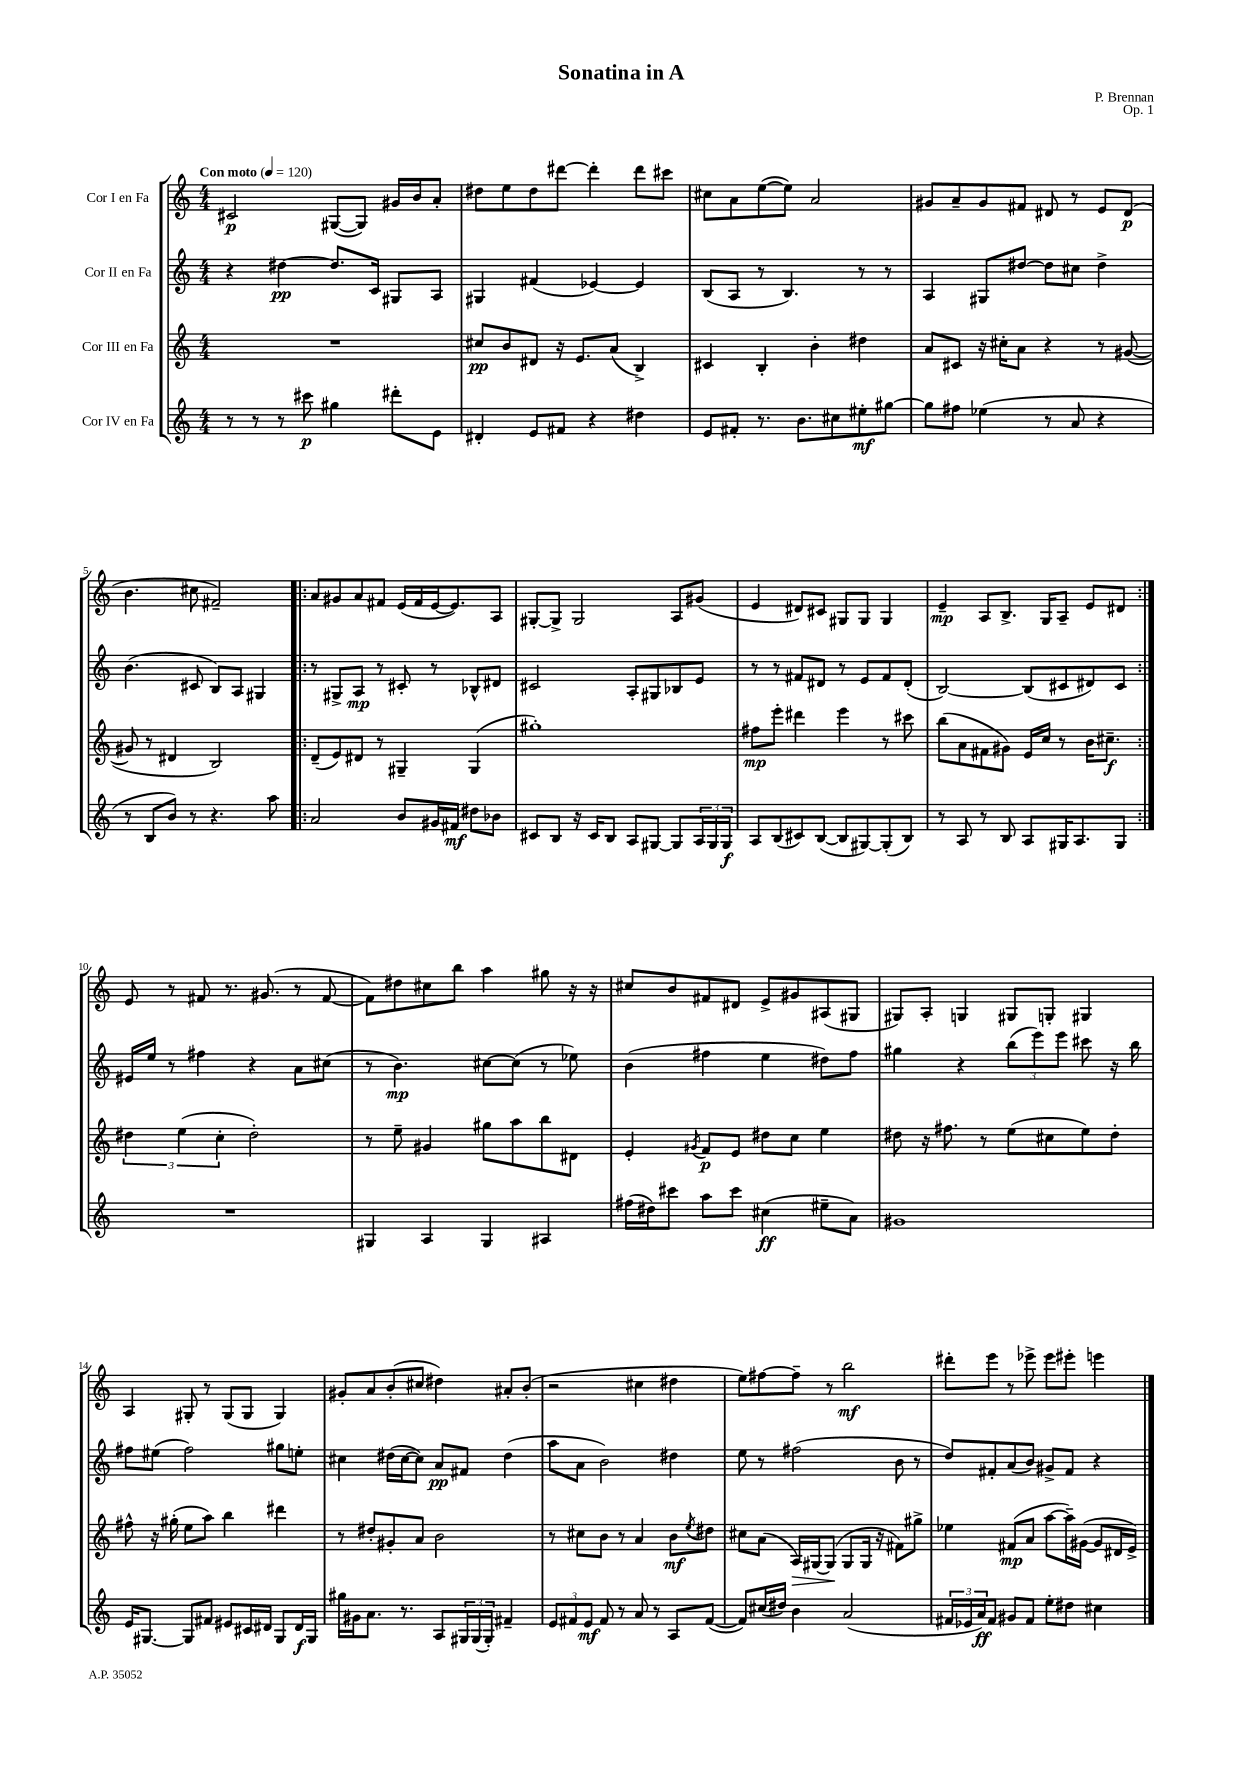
\header { title = "Sonatina in A" composer = "P. Brennan" opus = "Op. 1" }
<<
\new StaffGroup <<
\new Staff = "s0" \with { instrumentName = "Cor I en Fa" } {
    \clef treble \key c \major \numericTimeSignature \time 4/4 \tempo "Con moto" 4 = 120
    cis'2\p gis8~( gis8) gis'16 b'16 a'8-. |
    dis''8 e''8 dis''8 dis'''8~ dis'''4-. dis'''8 cis'''8 |
    cis''8 a'8 e''8~( e''8) a'2 |
    gis'8 a'8-- gis'8 fis'8 dis'8 r8 e'8 dis'8\p( |
    b'4. cis''8 fis'2--) |
    \repeat volta 2 { a'8 gis'8 a'8 fis'8 e'16( fis'16 e'16~ e'8.) a8 |
    gis8~-. gis8-> gis2 a8 gis'8( |
    e'4 dis'8) cis'8 gis8 gis8 gis4 |
    e'4--\mp a8 b8.-> g16 a8-- e'8 dis'8 | }
    e'8 r8 fis'8 r8. gis'8.( r8 fis'8~ |
    fis'8) dis''8 cis''8 b''8 a''4 gis''8 r16 r16 |
    cis''8 b'8 fis'8 dis'8 e'8-> gis'8 ais8( gis8 |
    gis8) a8-. g4 gis8 g8-. gis4 |
    a4 gis8-. r8 gis8( gis8 gis4) |
    gis'8-. a'8 b'8-.( cis''8 dis''4) ais'8-. b'8-.( |
    r2 cis''4 dis''4 |
    e''8) fis''8~ fis''8-- r8 b''2\mf |
    dis'''8-. e'''8 r8 ees'''8-> ees'''8 eis'''8-. e'''4 \bar "|." |
}
\new Staff = "s1" \with { instrumentName = "Cor II en Fa" } {
    \clef treble \key c \major \numericTimeSignature \time 4/4
    r4 dis''4~\pp dis''8. c'16 gis8 a8 |
    gis4 fis'4( ees'4~) ees'4 |
    b8( a8 r8 b4.) r8 r8 |
    a4 gis8 dis''8~ dis''8 cis''8 dis''4-> |
    b'4.( cis'8 b8) a8 gis4 |
    \repeat volta 2 { r8 gis8-> a8\mp r8 cis'8-. r8 bes8-^ dis'8 |
    cis'2 a8-. gis8 bes8 e'8 |
    r8 r8 fis'8 dis'8 r8 e'8 fis'8 dis'8-.( |
    b2~) b8( cis'8 dis'8) cis'8 | }
    eis'16 e''16 r8 fis''4 r4 a'8 cis''8( |
    r8 b'4.\mp) cis''8~ cis''8( r8 ees''8) |
    b'4( fis''4 e''4 dis''8) fis''8 |
    gis''4 r4 \tuplet 3/2 { b''8( e'''8) e'''8 } cis'''8 r16 b''16 |
    fis''8 eis''8( fis''2) gis''8 e''8-. |
    cis''4 dis''16( cis''16~ cis''8) a'8\pp fis'8 dis''4( |
    a''8 a'8 b'2) dis''4 |
    e''8 r8 fis''2( b'8 r8 |
    d''8) fis'8-. a'8( b'8) gis'8-> fis'8 r4 \bar "|." |
}
\new Staff = "s2" \with { instrumentName = "Cor III en Fa" } {
    \clef treble \key c \major \numericTimeSignature \time 4/4
    R1 |
    cis''8\pp b'8 dis'8 r16 e'8. a'8( b4->) |
    cis'4 b4-. b'4-. dis''4 |
    a'8 cis'8 r16 cis''16-. a'8 r4 r8 gis'8~( |
    gis'8 r8 dis'4 b2) |
    \repeat volta 2 { d'8--( e'8) dis'8 r8 gis4-- gis4( |
    gis''1-.) |
    fis''8\mp e'''8-. dis'''4 e'''4 r8 cis'''8 |
    b''8( a'8 fis'8 gis'8) e'16 c''16 r8 b'16 cis''8.--\f | }
    \tuplet 3/2 { dis''4 e''4( c''4-. } dis''2-.) |
    r8 e''8-- gis'4 gis''8 a''8 b''8 dis'8 |
    e'4-. \acciaccatura { gis'8 } f'8\p e'8 dis''8 c''8 e''4 |
    dis''8 r16 fis''8. r8 e''8( cis''8 e''8) dis''8-. |
    fis''8-^ r16 gis''16-.( e''8 a''8) b''4 dis'''4 |
    r8 dis''8-. gis'8-. a'8 b'2 |
    r8 cis''8 b'8 r8 a'4 b'8\mf \acciaccatura { e''8 } dis''8 |
    cis''8 a'8( a16\>) gis16~ gis8\!( gis8 gis16 r16 fis'8) gis''8-> |
    ees''4 fis'8\mp( a'8 a''8~ a''16--) gis'16~( gis'8 dis'16 e'16->) \bar "|." |
}
\new Staff = "s3" \with { instrumentName = "Cor IV en Fa" } {
    \clef treble \key c \major \numericTimeSignature \time 4/4
    r8 r8 r8 cis'''8\p gis''4 dis'''8-. e'8 |
    dis'4-. e'8 fis'8 r4 dis''4 |
    e'8 fis'8-. r8. b'8. cis''8 eis''8-.\mf gis''8~ |
    gis''8 fis''8 ees''4( r8 a'8 r4 |
    r8 b8 b'8) r8 r4. a''8 |
    \repeat volta 2 { a'2 b'8 gis'16 fis'16\mf dis''8 bes'8 |
    cis'8 b8 r16 cis'16 b8 a8 gis8~ gis8 \tuplet 3/2 { a16 gis16 gis16\f } |
    a8 b8( cis'8) b8~( b8 gis8~) gis8-.( b8) |
    r8 a8 r8 b8 a8 gis16 a8. gis8 | }
    R1 |
    gis4 a4 gis4 ais4 |
    fis''16( dis''16) cis'''8 a''8 cis'''8 cis''4\ff( eis''8-- a'8) |
    gis'1 |
    e'16 gis8.~ gis8 fis'8 eis'8 cis'16 dis'16 gis8 dis'16\f gis16 |
    gis''16 gis'16 a'8. r8. a8 \tuplet 3/2 { gis16 gis16( gis16-.) } fis'4-- |
    \tuplet 3/2 { e'8 fis'8 e'8\mf } fis'8 r8 a'8 r8 a8 fis'8~( |
    fis'8) cis''16( dis''16) b'4 a'2( |
    \tuplet 3/2 { fis'16 ees'16 a'16\ff) } fis'8 gis'8 fis'8 e''8-. dis''8 cis''4 \bar "|." |
}
>>
>>
